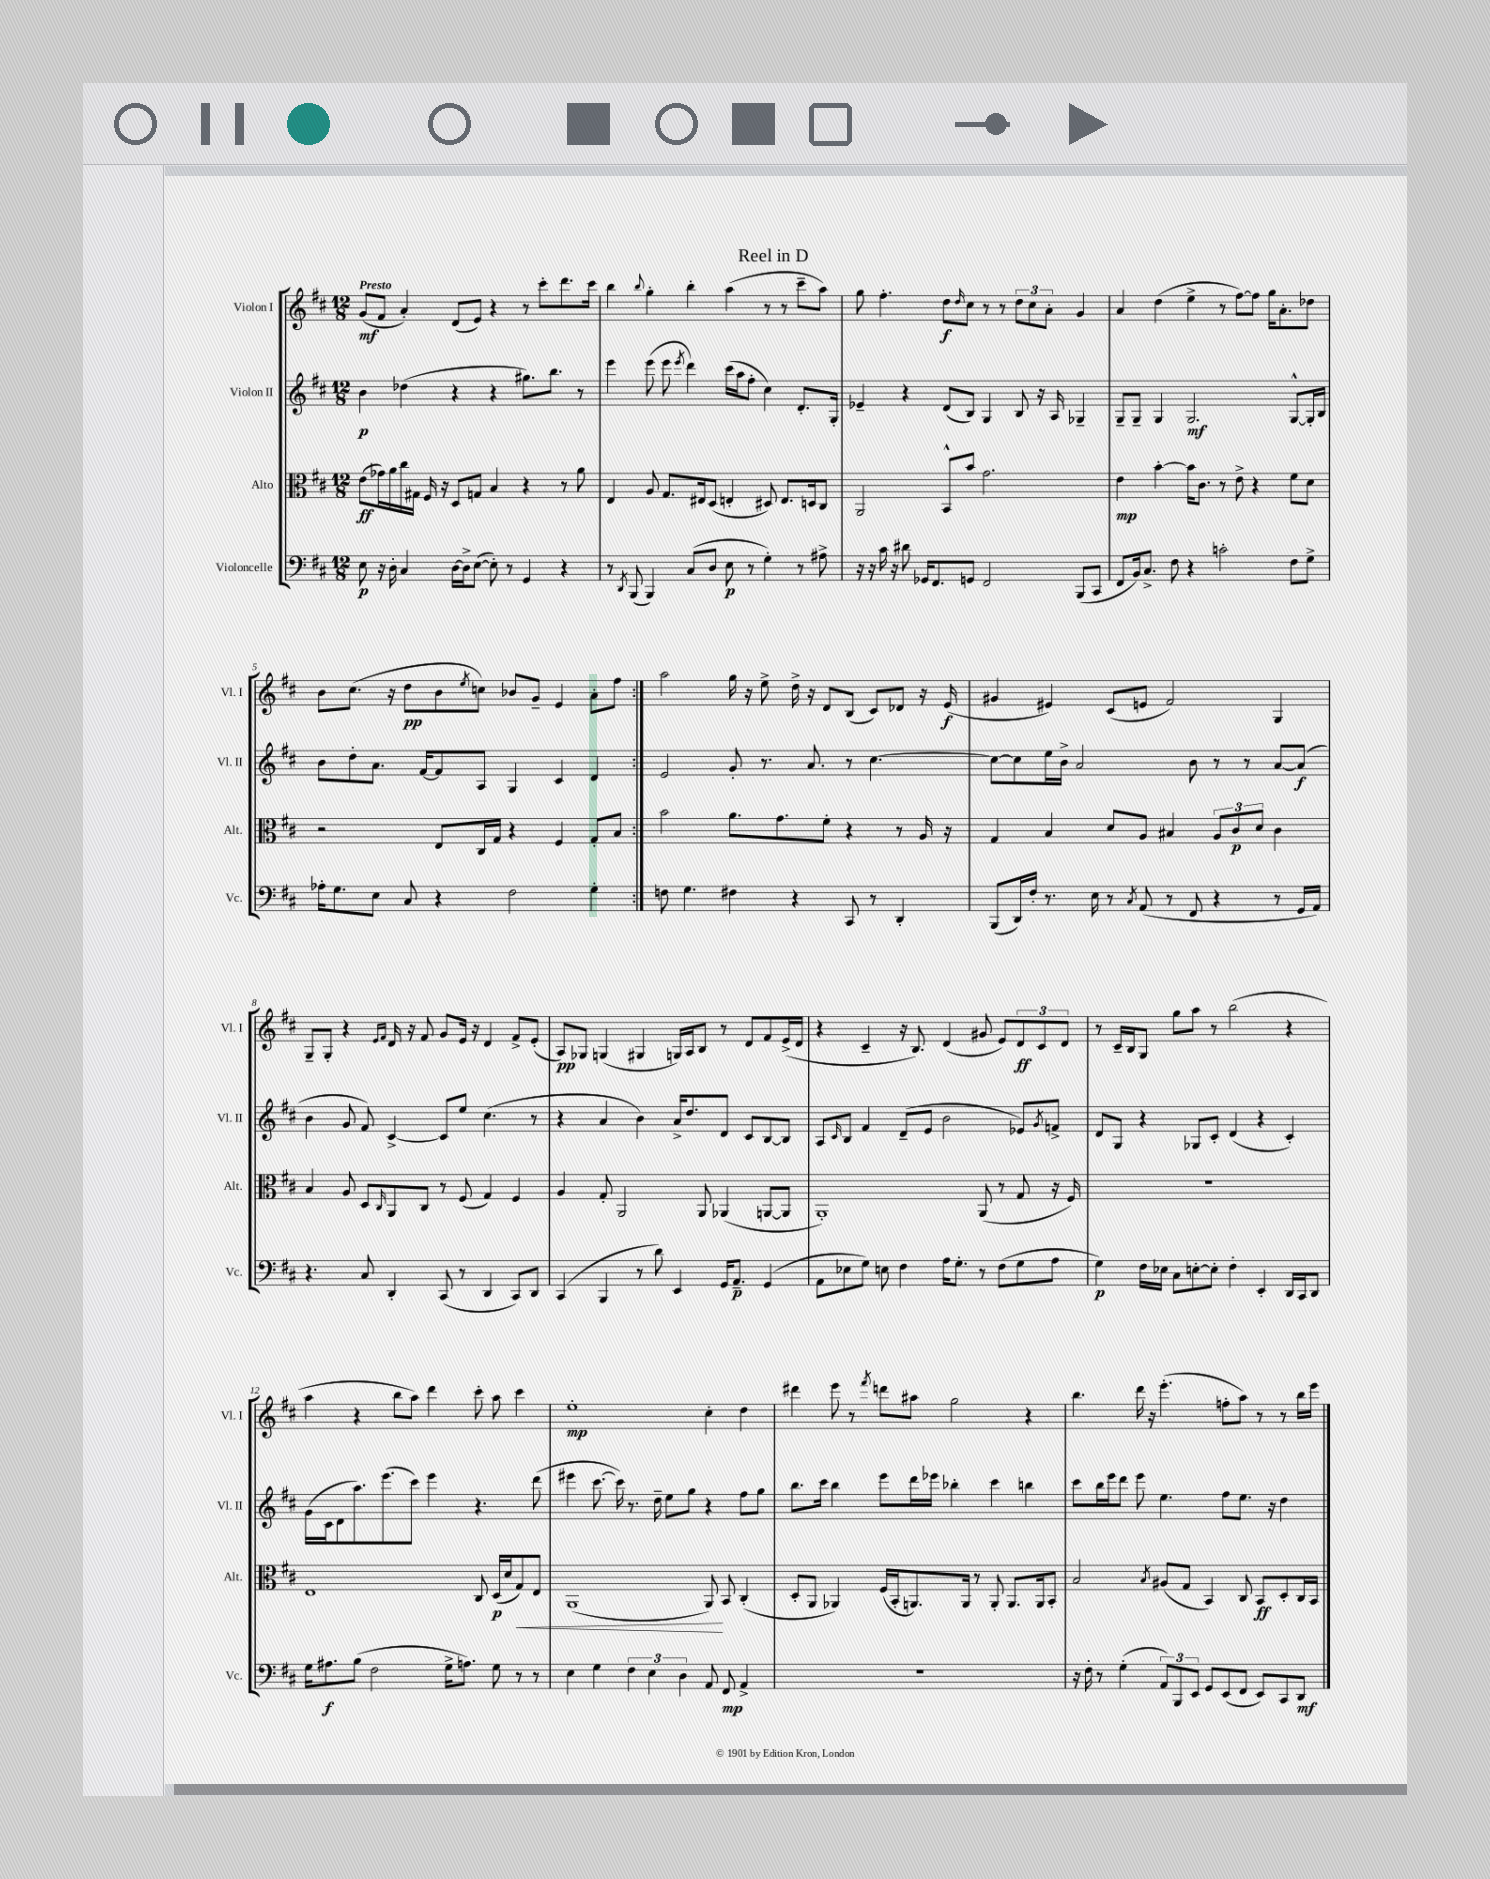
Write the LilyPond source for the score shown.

\header { title = "Reel in D" }
<<
\new StaffGroup <<
\new Staff = "s0" \with { instrumentName = "Violon I" shortInstrumentName = "Vl. I" } {
    \clef treble \key d \major \numericTimeSignature \time 12/8 \tempo "Presto"
    \repeat volta 2 { g'8\mf( fis'8 a'4-.) d'8( e'8) r4 r8 cis'''8-. d'''8. cis'''16 |
    b''4 \appoggiatura { b''8 } g''4-. b''4-. a''4( r8 r8 cis'''8-- a''8) |
    g''8 fis''4.-. d''8\f \grace { d''16 } cis''8 r8 r8 \tuplet 3/2 { d''8 cis''8 a'8-. } g'4 |
    a'4 d''4( e''4-> r8 fis''8~) fis''8 g''16 a'8.-. des''8 |
    b'8 cis''8.( r16 d''8\pp b'8 \acciaccatura { e''8 } c''8) bes'8 g'8-- e'4 a'8-. fis''8 | }
    a''2 g''16 r16 e''8-> d''16-> r16 d'8 b8( cis'8) des'8 r16 e'16\f( |
    gis'4 eis'4) cis'8( e'8 fis'2) g4 |
    g8-- g8-. r4 \grace { e'16 fis'16 } d'16 r16 fis'8 g'8 e'16 r16 d'4 fis'8-> e'8-.( |
    a8\pp) ges8 g4( gis4 g16) a16 b8 r8 d'8 fis'8 e'16->( d'16 |
    r4 cis'4-- r16 b8.) d'4( gis'8 e'8) \tuplet 3/2 { d'8\ff cis'8 d'8 } |
    r8 cis'16-- b16 g8 g''8 a''8 r8 b''2( r4 |
    a''4 r4 b''8 a''8) d'''4 cis'''8-. a''8 cis'''4 |
    e''1-.\mp cis''4-. d''4 |
    dis'''4 e'''8 r8 \acciaccatura { fis'''8 } d'''8 ais''8 g''2 r4 |
    b''4. d'''16 r16 e'''4.-.( f''8-. a''8) r8 r8 b''16 e'''16 \bar "|." |
}
\new Staff = "s1" \with { instrumentName = "Violon II" shortInstrumentName = "Vl. II" } {
    \clef treble \key d \major \numericTimeSignature \time 12/8
    \repeat volta 2 { b'4\p des''4( r4 r4 gis''8.) b''8. r8 |
    e'''4 e'''8( e'''8 \acciaccatura { e'''8 } d'''4) cis'''16( a''16 fis''8-. cis''4) d'8.-. g16-. |
    ees'4-- r4 d'8( b8) g4 b8 r16 a16 ges4-- |
    g8-- g8-- g4 g2.\mf g8~-^ g16-. b16 |
    b'8 d''8-. a'8. fis'16~ fis'8 a8 g4 cis'4 d'4 | }
    e'2 g'8-. r8. a'8. r8 cis''4.~ |
    cis''8~ cis''8 e''16 b'16-> a'2 b'8 r8 r8 a'8~ a'8\f( |
    b'4 g'8 fis'8) cis'4~-> cis'8 e''8 cis''4.( r8 |
    r4 a'4 b'4) a'16-> d''8. d'8 cis'8 b8~ b8 |
    a8 \grace { cis'16 } b8 fis'4 d'8--( e'8 b'2 ees'8) \acciaccatura { g'8 } f'8-> |
    d'8 g8 r4 ges8 cis'8-. d'4( r4 cis'4-.) |
    g'16( cis'16 d'8 a''8.) e'''8.( cis'''8) e'''4 r4. d'''8( |
    eis'''4 cis'''8.~ cis'''16) r8. d''16-- e''8 g''8 r4 fis''8 g''8 |
    b''8. cis'''16 b''4 e'''8 d'''16 ees'''16 bes''4-. cis'''4 b''4 |
    cis'''8 b''16 e'''16 d'''8 e'''8 e''4. fis''8 e''8. r16 d''4 \bar "|." |
}
\new Staff = "s2" \with { instrumentName = "Alto" shortInstrumentName = "Alt." } {
    \clef alto \key d \major \numericTimeSignature \time 12/8
    \repeat volta 2 { e'8\ff( ges'16) a'16 cis''16 gis16 fis16 r16 d8 g8 b4 r4 r8 a'8 |
    e4 a8 g8. eis16 d8( e4-. dis8) e8. d16 cis8 |
    a,2 b,8-^ b'8 g'2. |
    e'4\mp b'4~-. b'16 cis'8. r8 e'8-> r4 fis'8 d'8 |
    r2 e8 cis16 g16 r4 fis4 g8-. b8 | }
    b'2 a'8. g'8. fis'8-. r4 r8 a16 r16 |
    g4 b4 d'8 a8 bis4 \tuplet 3/2 { a8 cis'8\p d'8 } cis'4 |
    b4 a8 d8 \grace { cis16 } a,8 cis8 r8 fis8( g4) fis4 |
    a4 g8-. a,2 a,8 aes,4( a,8~ a,8 |
    a,1-.) a,8( r8 g8 r16 fis16) |
    R1. |
    e1 cis8 d16\p( d'16 g8\<) e8 |
    a,1( a,8\!) b,8 cis4-.( |
    d8-. a,8 aes,4) fis16( b,16-. a,8.) a,16 r8 a,8-. a,8. a,16 b,8-. |
    b2 \acciaccatura { b8 } ais8( g8 b,4) cis8 b,8\ff d8-. cis16 b,16 \bar "|." |
}
\new Staff = "s3" \with { instrumentName = "Violoncelle" shortInstrumentName = "Vc." } {
    \clef bass \key d \major \numericTimeSignature \time 12/8
    \repeat volta 2 { e8\p r16 d16-. cis4 d16~ d16-> e8~( e8-.) r8 g,4 r4 |
    r8 \acciaccatura { d,8 } b,,8( b,,4) cis8( d8 e8\p r8 g4-.) r8 ais8-> |
    r16 r16 cis'16 r16 dis'8 ges,16 fis,8. g,8 fis,2 b,,8( cis,8 |
    fis,8 b,16) cis8.-> fis8 r4 c'2-. fis8 g8-> |
    aes16-. g8. e8 cis8 r4 fis2 g4-. | }
    f8 g4. fis4 r4 cis,8 r8 d,4-. |
    b,,8( d,16) fis16-. r8. e16 r8 \acciaccatura { cis8 } a,8( r8 fis,8 r4 r8 g,16 a,16) |
    r4. cis8 d,4-. cis,8( r8 d,4 cis,8) d,8 |
    cis,4( b,,4 r8 d'8) e,4 g,16 a,8.--\p g,4( |
    a,8 ees8 g8) e8 fis4 a16 g8.-. r8 fis8( g8 a8 |
    g4\p) fis16 ees16 cis8 e8~-. e8-. fis4-. e,4-. d,16 cis,16 d,8 |
    g16 ais8.\f b8( fis2 g16-> a8.) g8 r8 r8 |
    e4 g4 \tuplet 3/2 { fis4 e4 d4 } a,8 fis,8\mp a,4-> |
    R1. |
    r16 fis16-. r8 g4-.( \tuplet 3/2 { a,8) b,,8 e,8 } g,8 e,8( fis,8 e,8) cis,8 d,8\mf \bar "|." |
}
>>
>>
